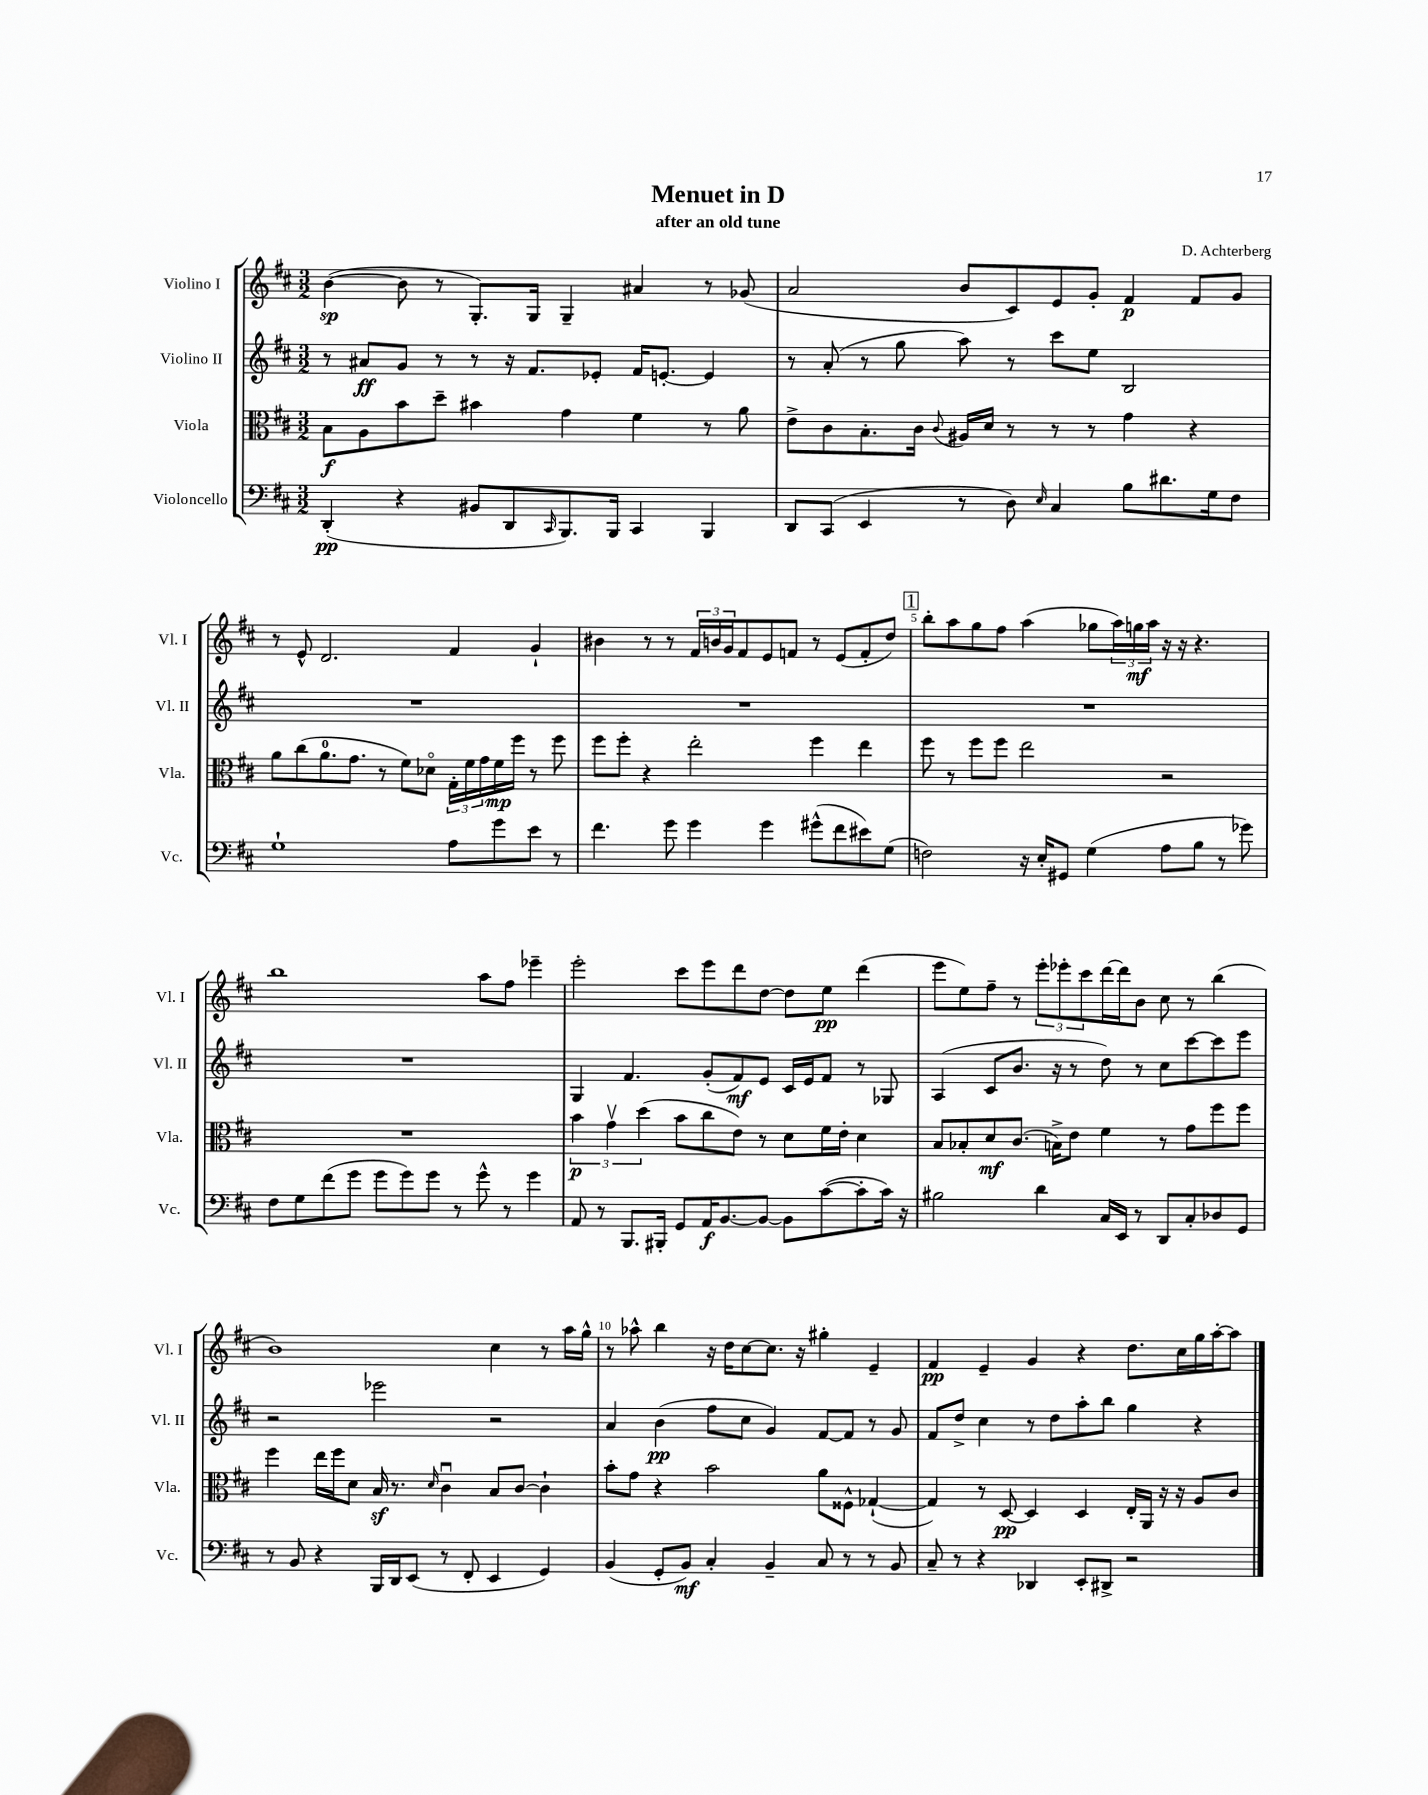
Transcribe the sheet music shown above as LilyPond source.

\header { title = "Menuet in D" composer = "D. Achterberg" subtitle = "after an old tune" }
<<
\new StaffGroup <<
\new Staff = "s0" \with { instrumentName = "Violino I" shortInstrumentName = "Vl. I" } {
    \clef treble \key d \major \numericTimeSignature \time 3/2
    b'4~\sp( b'8 r8 g8.-.) g16 g4-- ais'4 r8 ges'8( |
    a'2 b'8 cis'8) e'8 g'8-. fis'4\p fis'8 g'8 |
    r8 e'8-^ d'2. fis'4 g'4-! |
    bis'4 r8 r8 \tuplet 3/2 { fis'16 b'16 g'16 } fis'8 e'8 f'8 r8 e'8( f'8-. d''8) |
    \mark \markup { \box "1" } b''8-. a''8 g''8 fis''8 a''4( ges''8 \tuplet 3/2 { a''16) g''16\mf a''16 } r16 r16 r4. |
    b''1 a''8 fis''8 ees'''4-- |
    e'''2-. cis'''8 e'''8 d'''8 d''8~ d''8 e''8\pp d'''4( |
    e'''8 e''8) fis''8-- r8 \tuplet 3/2 { e'''8-. ees'''8-. cis'''8 } d'''16~ d'''16 b'8 cis''8 r8 b''4( |
    b'1) cis''4 r8 a''16 g''16-^ |
    r8 aes''8-^ b''4 r16 d''16 cis''8~ cis''8. r16 gis''4-. e'4-- |
    fis'4\pp e'4-- g'4 r4 d''8. cis''16 g''16 a''16~-. a''8 \bar "|." |
}
\new Staff = "s1" \with { instrumentName = "Violino II" shortInstrumentName = "Vl. II" } {
    \clef treble \key d \major \numericTimeSignature \time 3/2
    r8 ais'8\ff g'8 r8 r8 r16 fis'8. ees'8-. fis'16 e'8.~-. e'4 |
    r8 a'8-.( r8 g''8 a''8) r8 cis'''8 e''8 b2 |
    R1. |
    R1. |
    \mark \markup { \box "1" } R1. |
    R1. |
    g4 fis'4. g'8-.( fis'8\mf) e'8 cis'16 e'16 fis'8 r8 ges8 |
    a4( cis'8 b'8. r16 r8 d''8) r8 cis''8 cis'''8~ cis'''8 e'''8 |
    r2 ees'''2 r2 |
    a'4 b'4\pp( fis''8 cis''8 g'4) fis'8~ fis'8 r8 g'8 |
    fis'8 d''8-> cis''4 r8 d''8 a''8-. b''8 g''4 r4 \bar "|." |
}
\new Staff = "s2" \with { instrumentName = "Viola" shortInstrumentName = "Vla." } {
    \clef alto \key d \major \numericTimeSignature \time 3/2
    b8\f a8 b'8 d''8-- bis'4 g'4 fis'4 r8 a'8 |
    e'8-> cis'8 b8.-. cis'16 \appoggiatura { cis'8 } ais16 d'16 r8 r8 r8 g'4 r4 |
    a'8 cis''8( a'8.-0 g'8. r8 fis'8) des'8\flageolet \tuplet 3/2 { g16-. fis'16 g'16 } fis'16\mp fis''16 r8 fis''8 |
    fis''8 fis''8-. r4 e''2-. fis''4 e''4 |
    \mark \markup { \box "1" } fis''8 r8 fis''8 fis''8 e''2 r2 |
    R1. |
    \tuplet 3/2 { b'4\p g'4\upbow d''4( } b'8 cis''8 e'8) r8 d'8 fis'16 e'16-. d'4 |
    b8 bes8-. d'8\mf cis'8.( b16->) e'8 fis'4 r8 g'8 fis''8 fis''8 |
    fis''4 e''16 fis''16 d'8 b16\sf r8. \grace { d'16 } cis'4\downbow b8 cis'8~ cis'4-! |
    b'8-. g'8 r4 b'2 a'8 fisis8-^ ges4~-!( |
    ges4) r8 d8~\pp d4 d4 e16-. a,16 r16 r16 a8 cis'8 \bar "|." |
}
\new Staff = "s3" \with { instrumentName = "Violoncello" shortInstrumentName = "Vc." } {
    \clef bass \key d \major \numericTimeSignature \time 3/2
    d,4-.\pp( r4 bis,8 d,8 \grace { cis,16 } b,,8.) b,,16 cis,4 b,,4 |
    d,8 cis,8( e,4 r8 d8) \grace { e16 } cis4 b8 dis'8. g16 fis8 |
    g1-! a8 g'8 e'8 r8 |
    fis'4. g'8 g'4 g'4 gis'8-^( fis'8 eis'8) g8( |
    \mark \markup { \box "1" } f2) r16 e16-. gis,8 g4( a8 b8 r8 ges'8) |
    fis8 g8 fis'8( g'8 g'8 g'8) g'8 r8 g'8-^ r8 g'4 |
    a,8 r8 b,,8. bis,,16-. g,8 a,16\f b,8.~ b,8~ b,8 cis'8~( cis'8-. cis'16) r16 |
    bis2 d'4 cis16 e,16 r8 d,8 cis8-. des8 g,8 |
    r8 b,8 r4 b,,16 d,16 e,8( r8 fis,8-. e,4 g,4) |
    b,4( g,8-. b,8\mf) cis4-. b,4-- cis8 r8 r8 b,8 |
    cis8-- r8 r4 des,4 e,8-. dis,8-> r2 \bar "|." |
}
>>
>>
\layout { \context { \Score \override BarNumber.break-visibility = ##(#f #t #t) barNumberVisibility = #(every-nth-bar-number-visible 5) } }
